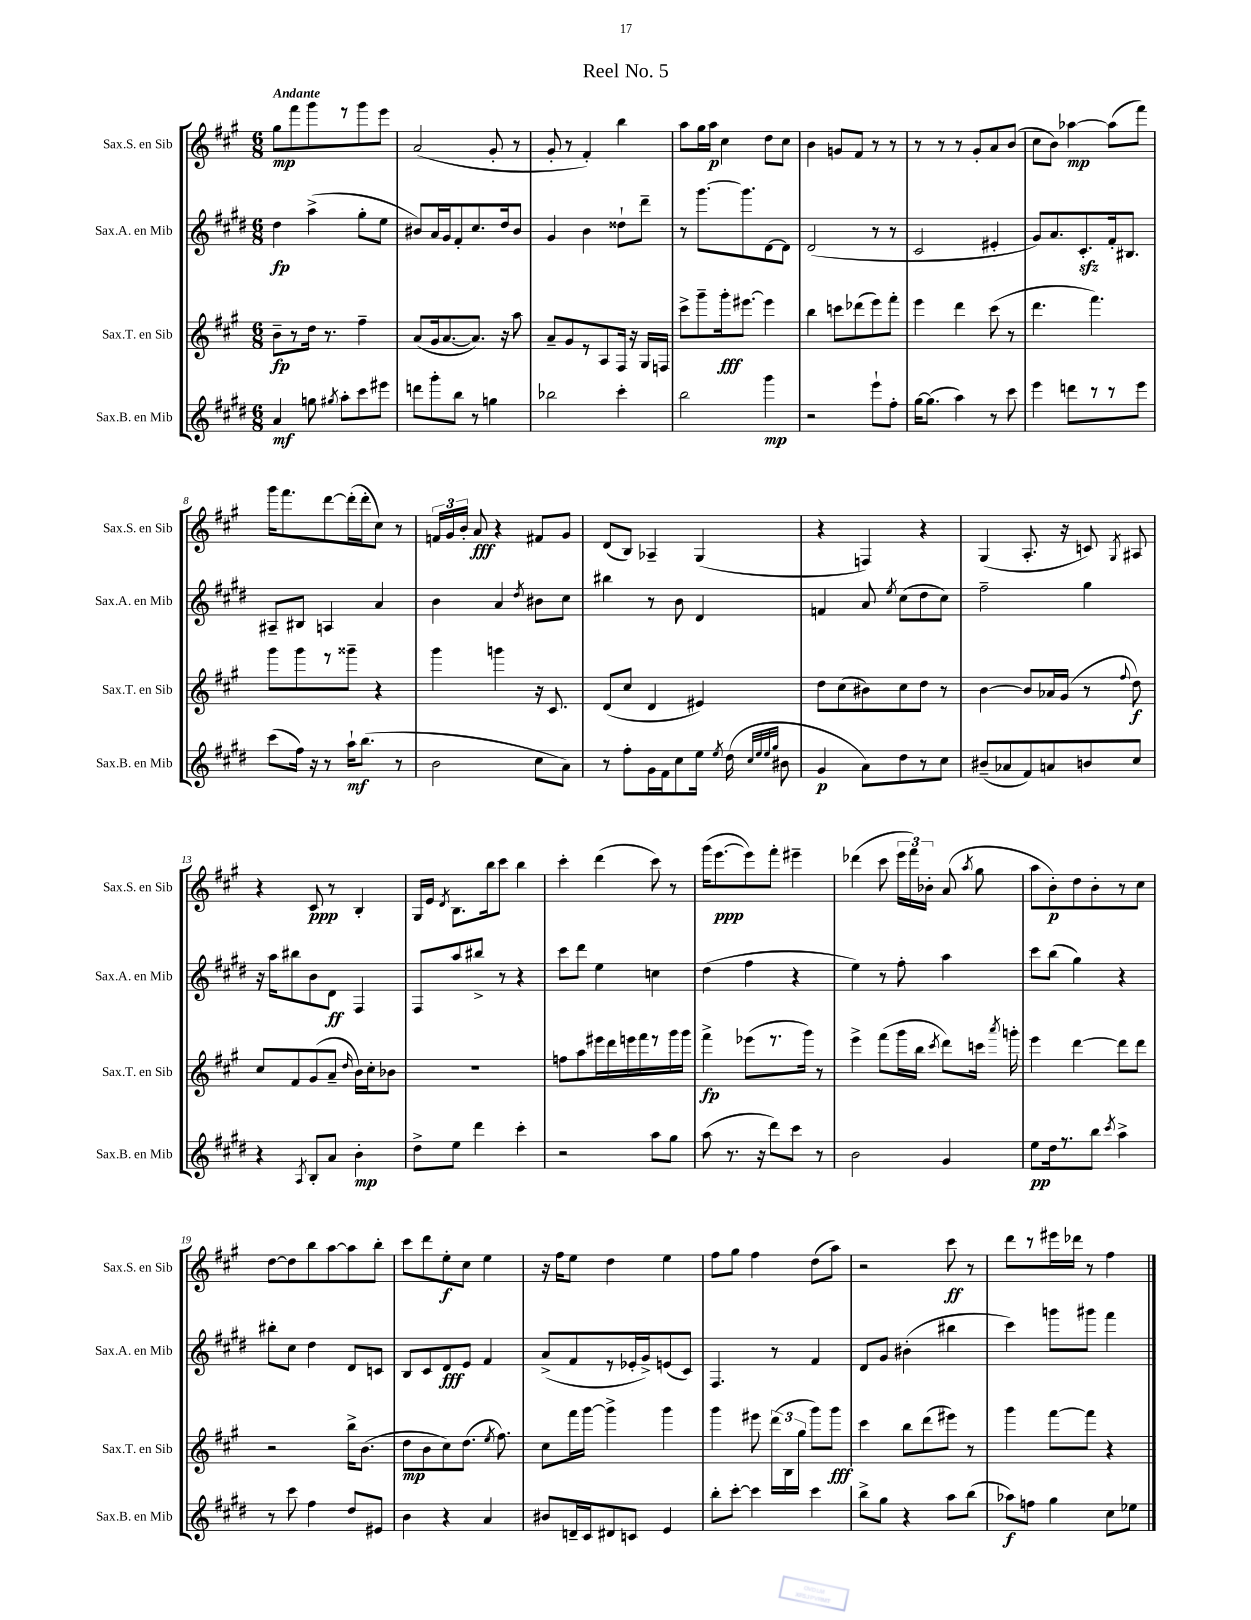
\header { title = "Reel No. 5" }
<<
\new StaffGroup <<
\new Staff = "s0" \with { instrumentName = "Sax.S. en Sib" shortInstrumentName = "Sax.S. en Sib" } {
    \clef treble \key a \major \numericTimeSignature \time 6/8 \tempo "Andante"
    \autoBeamOff gis''8[\mp fis'''8 gis'''8 r8 gis'''8 e'''8] |
    a'2( gis'8-. r8 |
    gis'8-. r8 fis'4-.) b''4 |
    a''8[ gis''16 a''16]\p cis''4 d''8[ cis''8] |
    b'4 g'8[ fis'8] r8 r8 |
    r8 r8 r8 gis'8[-. a'8 b'8]( |
    cis''8[ b'8]) aes''4~\mp aes''8[( fis'''8]) |
    gis'''16[ fis'''8. d'''8~ d'''16-.( d'''16-. cis''8]) r8 |
    \tuplet 3/2 { f'16[ gis'16 b'16]-. } a'8\fff r4 fis'8[ gis'8] |
    d'8[( b8]) aes4-- gis4( |
    r4 f4) r4 |
    gis4( a8.-. r16 c'8) \acciaccatura { gis8 } ais8 |
    r4 cis'8\ppp r8 b4-. |
    gis16[ e'16] \acciaccatura { d'8 } b8.[ b''16 cis'''8] b''4 |
    cis'''4-. d'''4( cis'''8) r8 |
    gis'''16[( e'''8.~\ppp e'''8) fis'''8]-. eis'''4-- |
    des'''4( cis'''8 \tuplet 3/2 { e'''16[ fis'''16) bes'16]-. } a'8( \acciaccatura { a''8 } gis''8 |
    a''8[ b'8-.\p) d''8 b'8-. r8 cis''8] |
    d''8[~ d''8 b''8 a''8~ a''8 b''8]-. |
    cis'''8[ d'''8 e''8-.\f cis''8] e''4 |
    r16 fis''16[ e''8] d''4 e''4 |
    fis''8[ gis''8] fis''4 d''8[( a''8]) |
    r2 cis'''8\ff r8 |
    d'''8[ r8 eis'''16 des'''16] r8 fis''4 \bar "|." |
}
\new Staff = "s1" \with { instrumentName = "Sax.A. en Mib" shortInstrumentName = "Sax.A. en Mib" } {
    \clef treble \key e \major \numericTimeSignature \time 6/8
    \autoBeamOff dis''4\fp a''4->( gis''8[-. e''8] |
    bis'8[) a'16 gis'16 fis'8-. cis''8. dis''16 bis'8] |
    gis'4 b'4 disis''8[-! dis'''8]-- |
    r8 gis'''8.[~ gis'''8. dis'8~ dis'8] |
    dis'2( r8 r8 |
    cis'2 eis'4-. |
    gis'8[) a'8. cis'8.-.\sfz fis'16-. bis8.] |
    ais8[-- bis8] a4 a'4 |
    b'4 a'4 \acciaccatura { dis''8 } bis'8[ cis''8] |
    bis''4 r8 b'8 dis'4 |
    f'4 a'8 \acciaccatura { e''8 } cis''8[( dis''8 cis''8]) |
    fis''2-- gis''4 |
    r16 a''16[ bis''8 b'8 dis'8]\ff fis4 |
    fis8[ a''8 bis''8]-> r8 r4 |
    cis'''8[ dis'''8] e''4 c''4 |
    dis''4( fis''4 r4 |
    e''4) r8 fis''8-. a''4 |
    cis'''8[ b''8]( gis''4) r4 |
    bis''8[-. cis''8] dis''4 dis'8[ c'8] |
    b8[ cis'8 dis'8\fff e'8] fis'4 |
    a'8[->( fis'8 r8 ees'16-. gis'16->) e'8( cis'8]) |
    fis4. r8 fis'4 |
    dis'8[ gis'8] bis'4-.( bis''4 |
    cis'''4) g'''8[ gis'''8] fis'''4 \bar "|." |
}
\new Staff = "s2" \with { instrumentName = "Sax.T. en Sib" shortInstrumentName = "Sax.T. en Sib" } {
    \clef treble \key a \major \numericTimeSignature \time 6/8
    \autoBeamOff b'8[--\fp r8 d''16] r8. fis''4-- |
    a'8[( gis'16 a'8.~ a'8.]) r16 a''8 |
    a'8[-- gis'8 r8 a8 fis16] r16 gis16[ f16] |
    cis'''8[-> gis'''8-- gis'''16-.\fff eis'''8.]~ eis'''4 |
    b''4 c'''8[ des'''8( e'''8) fis'''8]-. |
    e'''4 d'''4 cis'''8( r8 |
    d'''4. fis'''4.) |
    gis'''8[ gis'''8 r8 gisis'''8]-- r4 |
    gis'''4 g'''4 r16 cis'8. |
    d'8[( cis''8] d'4 eis'4) |
    d''8[ cis''8( bis'8) cis''8 d''8] r8 |
    b'4~ b'8[ aes'16 gis'16]( r8 \appoggiatura { fis''8 } d''8\f) |
    cis''8[ fis'8 gis'8( a'8]-- \grace { d''16 } b'16[) cis''16-. bes'8] |
    R2. |
    f''8[ a''8 eis'''16 d'''16 e'''16 fis'''16 r8 gis'''16 gis'''16] |
    fis'''4->\fp ees'''8[( r8. gis'''16]) r8 |
    e'''4-> fis'''8[( gis'''16 b''16] \acciaccatura { cis'''8 } d'''8[) c'''16] \acciaccatura { a'''8 } g'''16-. |
    e'''4 d'''4~ d'''8[ d'''8] |
    r2 b''16[-> b'8.]( |
    d''8[\mp b'8 cis''8) d''8.]( \acciaccatura { e''8 } fis''8.) |
    cis''8[ fis'''16 gis'''16]~ gis'''4-> gis'''4 |
    gis'''4 eis'''8 \tuplet 3/2 { d'''16[( b16 gis''16] } gis'''8[) gis'''8]\fff |
    cis'''4 b''8[ d'''8( eis'''8]) r8 |
    gis'''4 fis'''8[~ fis'''8] r4 \bar "|." |
}
\new Staff = "s3" \with { instrumentName = "Sax.B. en Mib" shortInstrumentName = "Sax.B. en Mib" } {
    \clef treble \key e \major \numericTimeSignature \time 6/8
    \autoBeamOff a'4\mf g''8 \acciaccatura { gis''8 } a''8[-. cis'''8 eis'''8] |
    d'''8[ gis'''8-. b''8] r8 g''4 |
    bes''2 cis'''4-. |
    b''2 gis'''4\mp |
    r2 e'''8[-! fis''8]-. |
    gis''16[~ gis''8.]( a''4) r8 cis'''8 |
    e'''4 d'''8[ r8 r8 e'''8] |
    cis'''8[( fis''16]) r16 r8 a''16[-!\mf b''8.]( r8 |
    b'2 cis''8[ a'8]) |
    r8 fis''8[-. gis'16 fis'16 cis''8 e''16] \acciaccatura { e''8 } dis''16( \grace { cis''32[ e''32 e''32 gis''32] } bis'8 |
    gis'4\p a'8[) dis''8 r8 cis''8] |
    bis'8[--( aes'8 fis'8) a'8 b'8 cis''8] |
    r4 \acciaccatura { a8 } b8[-. a'8] b'4-.\mp |
    dis''8[-> e''8] dis'''4 cis'''4-. |
    r2 a''8[ gis''8] |
    a''8( r8. r16 dis'''8[) cis'''8] r8 |
    b'2 gis'4 |
    e''8[\pp dis''16 r8. b''8] \acciaccatura { cis'''8 } a''4-> |
    r8 cis'''8 fis''4 dis''8[ eis'8] |
    b'4 r4 a'4 |
    bis'8[ d'16-- cis'16 dis'8 c'8] e'4 |
    b''8[-. cis'''8]~-. cis'''4 cis'''4 |
    b''8[-> gis''8] r4 a''8[ b''8]( |
    aes''8[\f) f''8] gis''4 cis''8[ ees''8] \bar "|." |
}
>>
>>
